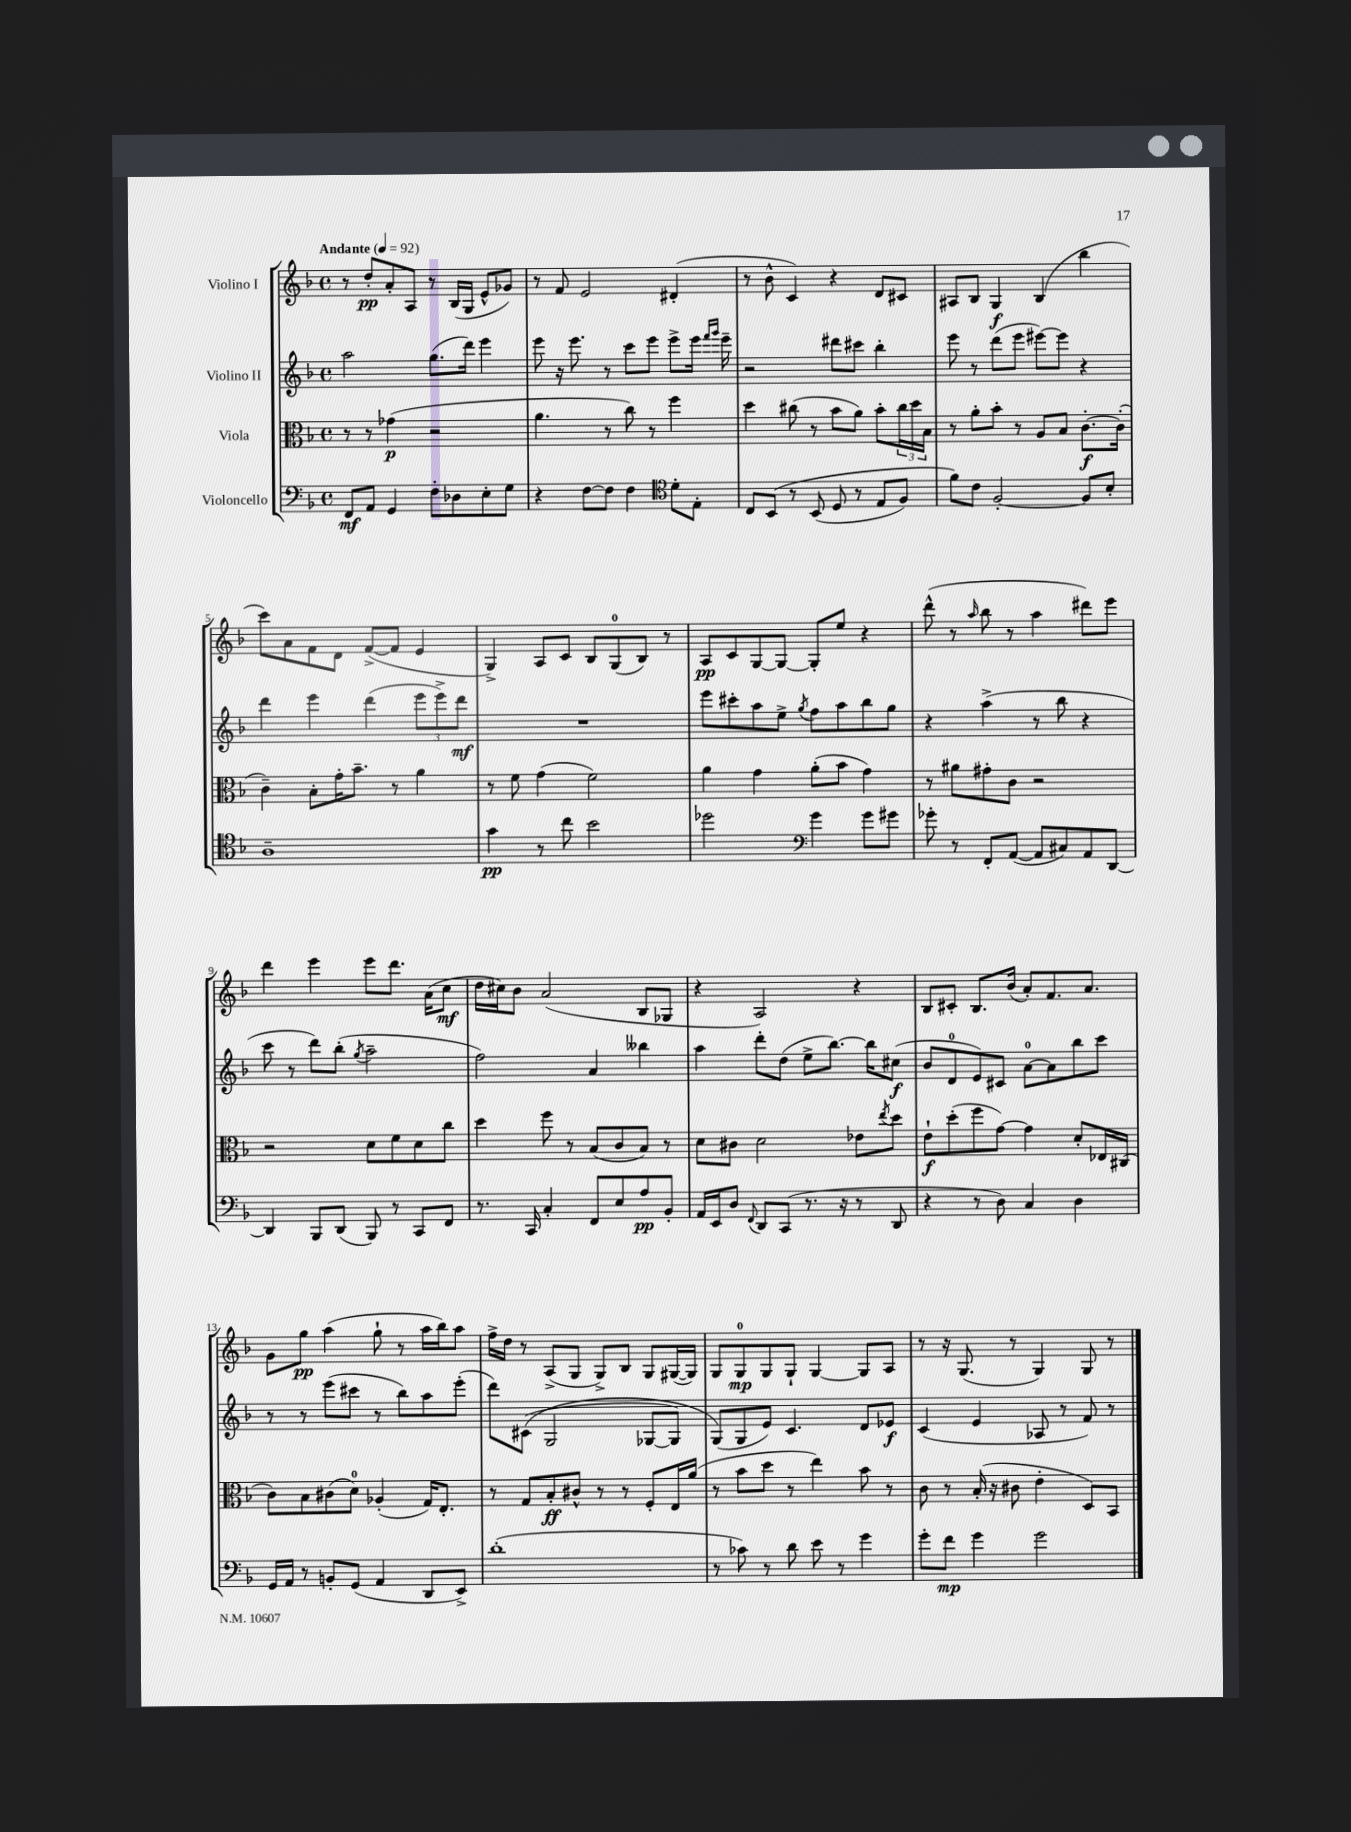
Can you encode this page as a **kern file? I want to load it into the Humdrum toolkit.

**kern	**dynam	**kern	**dynam	**kern	**dynam	**kern	**dynam
*part4	*part4	*part3	*part3	*part2	*part2	*part1	*part1
*staff4	*staff4	*staff3	*staff3	*staff2	*staff2	*staff1	*staff1
*I"Violoncello	*	*I"Viola	*	*I"Violino II	*	*I"Violino I	*
*clefF4	*	*clefC3	*	*clefG2	*	*clefG2	*
*k[b-]	*	*k[b-]	*	*k[b-]	*	*k[b-]	*
*M4/4	*	*M4/4	*	*M4/4	*	*M4/4	*
*met(c)	*	*met(c)	*	*met(c)	*	*met(c)	*
*MM92	*	*MM92	*	*MM92	*	*MM92	*
=1	=1	=1	=1	=1	=1	=1	=1
!	!	!	!	!	!	!LO:TX:a:B:t=Andante	!
8FF/L	mf	8r	.	2aa\	.	8r	.
8AA/J	.	8r	.	.	.	8dd'/L	pp
4GG/	.	(4g-X\	p	.	.	8a'/	.
.	.	.	.	.	.	8A/J	.
8F'\L	.	2r	.	(8.gg\L	.	8r	.
8D-X\	.	.	.	.	.	(16B-/LL	.
.	.	.	.	16ddd\Jk)	.	16G/JJ	.
8E'\	.	.	.	4eee\	.	8e^^/L	.
8G\J	.	.	.	.	.	8g-X/J)	.
=2	=2	=2	=2	=2	=2	=2	=2
4r	.	4.a\	.	8eee\	.	8r	.
.	.	.	.	16r	.	8f/	.
.	.	.	.	8.eee\	.	.	.
[8F\L	.	.	.	.	.	2e/	.
8F\J]	.	8r	.	8r	.	.	.
4F\	.	8cc\)	.	8ccc\L	.	.	.
.	.	8r	.	8eee\J	.	.	.
*clefC4	*	*	*	*	*	*	*
8d'\L	.	4ff\	.	8eee^\L	.	(4d#X'/	.
8E'\J	.	.	.	16eee\Jk	.	.	.
.	.	.	.	16qqfff/LL	.	.	.
.	.	.	.	16qqggg/JJ	.	.	.
.	.	.	.	16eee~\	.	.	.
=3	=3	=3	=3	=3	=3	=3	=3
8C/L	.	4dd\	.	2r	.	8r	.
(8BB-/J	.	.	.	.	.	8b-^^\	.
8r	.	(8cc#X\	.	.	.	4c/)	.
(8BB-/	.	8r	.	.	.	.	.
8D/	.	8b-\L	.	8ddd#X\L	.	4r	.
8r	.	8a\J)	.	8ccc#X\J	.	.	.
8E/L	.	8b-'\L	.	4bb-'\	.	8d/L	.
8F/J)	.	24cc#\L	.	.	.	8c#X/J	.
.	.	24dd\	.	.	.	.	.
.	.	24B-\JJ	.	.	.	.	.
=4	=4	=4	=4	=4	=4	=4	=4
8f\L)	.	8r	.	8eee\	.	8A#X/L	.
8c\J	.	8a'\L	.	8r	.	8B-/J	.
[2F'/	.	8b-'\J	.	(8ddd\L	.	4G/	f
.	.	8r	.	8eee\J	.	.	.
.	.	8A/L	.	[8eee#X\L)	.	(4B-/	.
.	.	8B-/J	.	8eee#\J]	.	.	.
8F/L]	.	[8.c'\L	f	4r	.	4bb-\	.
8B-'/J	.	.	.	.	.	.	.
.	.	(16c'\Jk]	.	.	.	.	.
!!LO:LB:g=z
=5	=5	=5	=5	=5	=5	=5	=5
1A~	.	4c~\)	.	4ddd\	.	8ccc\L)	.
.	.	.	.	.	.	8a\	.
.	.	8B-'\L	.	4eee\	.	8f\	.
.	.	16g'\K	.	.	.	8d\J	.
.	.	8.b-~\J	.	.	.	.	.
.	.	.	.	(4ddd\	.	([8f^/L	.
.	.	8r	.	.	.	8f/J]	.
.	.	4a\	.	12eee\L	.	4e/	.
.	.	.	.	12eee^\)	.	.	.
.	.	.	.	12ddd\J	mf	.	.
=6	=6	=6	=6	=6	=6	=6	=6
4g\	pp	8r	.	1r	.	4G^/)	.
.	.	8f\	.	.	.	.	.
8r	.	(4g\	.	.	.	8A/L	.
8cc\	.	.	.	.	.	8c/J	.
2b-\	.	2f\)	.	.	.	8B-/L	.
.	.	.	.	.	.	(8G/	.
.	.	.	.	.	.	8B-/J)	.
.	.	.	.	.	.	8r	.
=7	=7	=7	=7	=7	=7	=7	=7
2dd-X\	.	4a\	.	8eee\L	.	8A/L	pp
.	.	.	.	8ccc#X'\	.	8c/	.
.	.	4g\	.	8aa\	.	[8G/	.
.	.	.	.	8ee^\J	.	8G/J_	.
*clefF4	*	*	*	*	*	*	*
.	.	.	.	8qgg/	.	.	.
4g\	.	(8a'\L	.	8ff\L	.	8G'/L]	.
.	.	8b-\J	.	8aa\	.	8ee/J	.
8g\L	.	4g\)	.	8bb-\	.	4r	.
8g#X\J	.	.	.	8gg\J	.	.	.
=8	=8	=8	=8	=8	=8	=8	=8
8g-X'\	.	8r	.	4r	.	(8ddd^^\	.
8r	.	8a#X\L	.	.	.	8r	.
.	.	.	.	.	.	16qqaa/	.
8FF'/L	.	8g#X'\	.	(4aa^\	.	8bb-\	.
([8AA/J	.	8c\J	.	.	.	8r	.
8AA/L]	.	2r	.	8r	.	4aa\	.
8C#X/)	.	.	.	8bb-\	.	.	.
8AA/	.	.	.	4r	.	8ddd#X\L)	.
[8DD/J	.	.	.	.	.	8eee\J	.
!!LO:LB:g=z
=9	=9	=9	=9	=9	=9	=9	=9
4DD/]	.	2r	.	8ccc\	.	4ddd\	.
.	.	.	.	8r	.	.	.
8BBB-/L	.	.	.	8ddd\L)	.	4eee\	.
(8DD/J	.	.	.	(8bb-'\J	.	.	.
.	.	.	.	8qgg/	.	.	.
8BBB-/)	.	8d\L	.	2aa~\	.	8eee\L	.
8r	.	8f\	.	.	.	8.ddd\J	.
8CC/L	.	8d\	.	.	.	.	.
.	.	.	.	.	.	(16a\KL	.
8FF/J	.	8cc\J	.	.	.	8cc\J	mf
=10	=10	=10	=10	=10	=10	=10	=10
8.r	.	4dd\	.	2ff\)	.	16dd\LL	.
.	.	.	.	.	.	16cc#X\J)	.
.	.	.	.	.	.	8b-\J	.
16CC/	.	.	.	.	.	.	.
4C'/	.	8ff\	.	.	.	(2a/	.
.	.	8r	.	.	.	.	.
8FF/L	.	(8B-/L	.	4a/	.	.	.
8E/	.	8c/	.	.	.	.	.
8A/	pp	8B-/J)	.	4bb--X\	.	8B-/L	.
8BB-'/J	.	8r	.	.	.	8G-X/J	.
=11	=11	=11	=11	=11	=11	=11	=11
16AA/LL	.	8d\L	.	4aa\	.	4r	.
16EE/J	.	.	.	.	.	.	.
8D/J	.	8c#X\J	.	.	.	.	.
8qqFF/	.	.	.	.	.	.	.
8DD/L	.	2d\	.	8ddd'\L	.	2A/)	.
(8CC/J	.	.	.	(8dd\J	.	.	.
8.r	.	.	.	8ee^\L	.	.	.
.	.	.	.	[8.bb-\J)	.	.	.
16r	.	.	.	.	.	.	.
8r	.	8e-X\L	.	.	.	4r	.
.	.	.	.	16bb-\KL]	.	.	.
.	.	8qee/	.	.	.	.	.
8DD/	.	8dd\J	.	(8cc#X\J	f	.	.
=12	=12	=12	=12	=12	=12	=12	=12
4r	.	8e`\L	f	8b-/L	.	8B-/L	.
.	.	(8dd'\	.	8d/	.	8c#X'/J	.
8r	.	8ff\	.	8e/)	.	8.B-/L	.
8D\)	.	[8g\J)	.	8c#X/J	.	.	.
.	.	.	.	.	.	(16b-/Jk	.
4C/	.	4g\]	.	[8a\L	.	8a'/L)	.
.	.	.	.	8a\]	.	8.f/	.
4D\	.	8d'/L	.	8bb-\	.	.	.
.	.	.	.	.	.	8.a/J	.
.	.	16E-X/L	.	8ccc\J	.	.	.
.	.	(16C#X/JJ	.	.	.	.	.
!!LO:LB:g=z
=13	=13	=13	=13	=13	=13	=13	=13
16GG/LL	.	8c\L)	.	8r	.	8g\L	.
16AA/JJ	.	.	.	.	.	.	.
8r	.	8B-\	.	8r	.	8gg\J	pp
8BBn'/L	.	(8c#X\	.	(8eee\L	.	(4aa\	.
(8GG/J	.	8d\J)	.	8ccc#X\J	.	.	.
4AA/	.	(4A-X'/	.	8r	.	8gg`\	.
.	.	.	.	8bb-\L)	.	8r	.
8DD/L	.	16G/KL)	.	8aa\	.	16aa\LL	.
.	.	8.E'/J	.	.	.	16bb-\J)	.
8EE^/J)	.	.	.	(8eee'\J	.	8aa\J	.
=14	=14	=14	=14	=14	=14	=14	=14
(1d'	.	8r	.	8ddd\L)	.	16ff^\LL	.
.	.	.	.	.	.	16dd\JJ	.
.	.	8G/L	.	((8c#X\J	.	8r	.
.	.	8B-'/	ff	2G/	.	(8A^/L	.
.	.	8c#X^^/J	.	.	.	8G/J	.
.	.	8r	.	.	.	8G^/L)	.
.	.	8r	.	.	.	8B-/J	.
.	.	8F'/L	.	[8G-X/L	.	8G/L	.
.	.	16E/L	.	8G-/J])	.	([16G#X/L	.
.	.	(16a/JJ	.	.	.	16G#/JJ])	.
=15	=15	=15	=15	=15	=15	=15	=15
8r	.	8r	.	(8G/L)	.	8G/L	.
8c-X\)	.	8b-\L	.	8G/	.	8G/	mp
8r	.	8dd\J	.	8e/J)	.	8G/	.
8d\	.	8r	.	4.c/	.	8G`/J	.
8e\	.	4ee\)	.	.	.	[4G/	.
8r	.	.	.	.	.	.	.
4g\	.	8b-\	.	8d/L	.	8G/L]	.
.	.	8r	.	8e-X/J	f	8A/J	.
=16	=16	=16	=16	=16	=16	=16	=16
8g'\L	.	8c\	.	(4c/	.	8r	.
8f\J	mp	8r	.	.	.	16r	.
.	.	.	.	.	.	(8.G/	.
4g\	.	(16B-'/	.	4e/	.	.	.
.	.	16r	.	.	.	.	.
.	.	8c#X\	.	.	.	8r	.
2g\	.	4e'\	.	8A-X/	.	4G/)	.
.	.	.	.	8r	.	.	.
.	.	8D/L)	.	8f/)	.	8G/	.
.	.	8BB-/J	.	8r	.	8r	.
==	==	==	==	==	==	==	==
*-	*-	*-	*-	*-	*-	*-	*-
